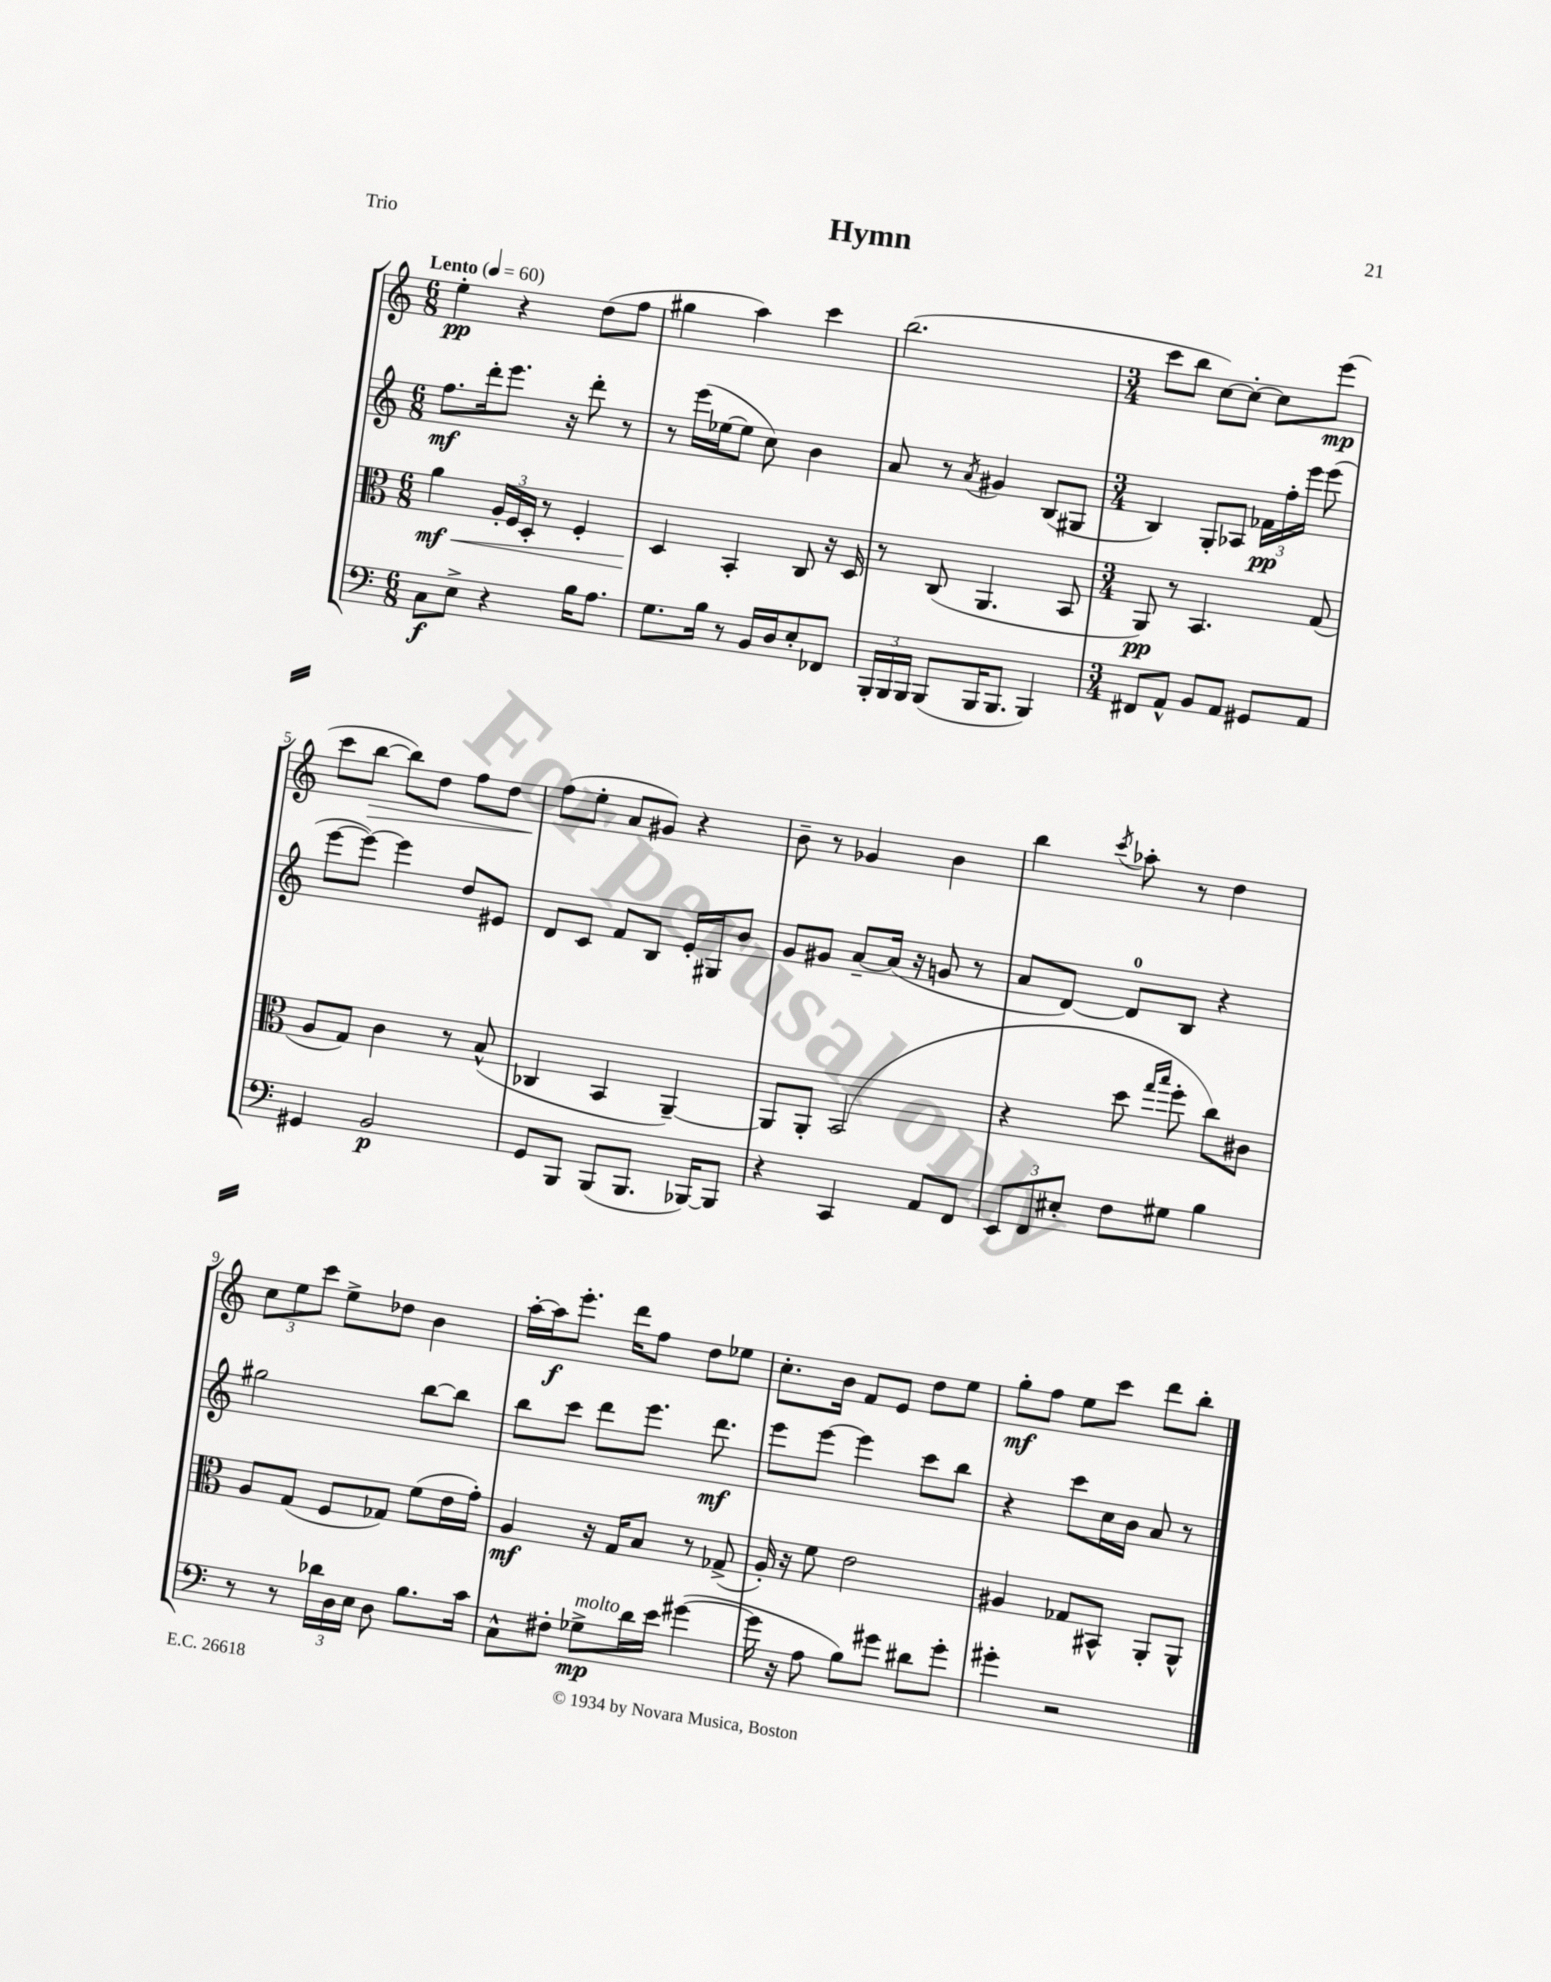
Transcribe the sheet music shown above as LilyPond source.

\header { title = "Hymn" piece = "Trio" }
<<
\new StaffGroup <<
\new Staff = "s0" {
    \clef treble \key c \major \numericTimeSignature \time 6/8 \tempo "Lento" 4 = 60
    \autoBeamOff e''4-.\pp r4 d''8[( f''8] |
    gis''4 a''4) c'''4 |
    b''2.( |
    \numericTimeSignature \time 3/4 c'''8[ b''8] c''8[~) c''8]~-. c''8[ e'''8]\mp( |
    c'''8[ b''8]~\> b''8[) d''8] f''8[ d''8] |
    f''8[\!( e''8]-. a'8[ gis'8]) r4 |
    b'8-- r8 ges'4 b'4 |
    b''4 \acciaccatura { c'''8 } aes''8-. r8 d''4 |
    \tuplet 3/2 { c''8[ e''8 c'''8] } e''8[-> des''8] b'4 |
    a''16[~-. a''16\f e'''8.]-. d'''16[ f''8] d''8[ ees''8] |
    c''8.[-. b'16] f'8[ e'8] d''8[ e''8] |
    g''8[-.\mf f''8] e''8[ c'''8] d'''8[ b''8]-. \bar "|." |
}
\new Staff = "s1" {
    \clef treble \key c \major \numericTimeSignature \time 6/8
    \autoBeamOff f''8.[\mf d'''16-. e'''8.] r16 d'''8-. r8 |
    r8 e'''16[( ees''16~ ees''8] c''8) b'4 |
    a'8 r8 \acciaccatura { a'8 } gis'4 b8[( gis8] |
    \numericTimeSignature \time 3/4 b4) g8[-. aes8] \tuplet 3/2 { fes'16[\pp f''16-. e'''16] } e'''8( |
    e'''8[~ e'''8]~) e'''4 d''8[ eis'8] |
    d'8[ c'8] f'8[ b8] e'16[-. gis16 b'8] |
    g'8[ gis'8] a'8[~-- a'16]( r16 g'8 r8 |
    a'8[ d'8]~) d'8[-0 b8] r4 |
    gis''2 b''8[~ b''8] |
    b''8[ c'''8] d'''8[ e'''8.] d'''8.\mf |
    e'''8[ e'''8]~ e'''4 c'''8[ b''8] |
    r4 c'''8[ c''16 b'16] a'8 r8 \bar "|." |
}
\new Staff = "s2" {
    \clef alto \key c \major \numericTimeSignature \time 6/8
    \autoBeamOff a'4\mf\< \tuplet 3/2 { a16[-. f16 d16]-. } r8 f4-. |
    d4\! b,4-. c8 r16 d16 |
    r8 c8( a,4. b,8 |
    \numericTimeSignature \time 3/4 a,8\pp) r8 b,4. g8( |
    a8[ g8]) c'4 r8 b8-^( |
    ces4 b,4 a,4~--) |
    a,8[ a,8]-. b,2( |
    r4 d''8 \grace { g''16[ b''16] } f''8-. c''8[) cis'8] |
    a8[ g8]( f8[ ges8]) f'8[( e'16 g'16]-.) |
    a4\mf r16 g16[ b8] r8 ges8->( |
    a16-.) r16 f'8 e'2 |
    ais4 ges8[ bis,8]-^ a,8[-. a,8]-^ \bar "|." |
}
\new Staff = "s3" {
    \clef bass \key c \major \numericTimeSignature \time 6/8
    \autoBeamOff c8[\f e8]-> r4 b16[ a8.] |
    g8.[ b16] r8 b,16[ d16 e8-. fes,8] |
    \tuplet 3/2 { b,,16[-. b,,16 b,,16] } b,,8[( b,,16 b,,8.] b,,4) |
    \numericTimeSignature \time 3/4 fis,8[ a,8]-^ b,8[ a,8] gis,8[ a,8] |
    gis,4 b,2\p |
    g,8[ b,,8] b,,8[( b,,8.] bes,,16[~) bes,,8] |
    r4 c,4 a,8[ f,8] |
    \tuplet 3/2 { e,8[ f,8 eis8]-. } f8[ gis8] b4 |
    r8 r8 \tuplet 3/2 { des'16[ d16 e16] } d8 b8.[ c'16] |
    c8[-^ fis8]-. ges8[->\mp^\markup { \italic "molto" } d'16 e'16] gis'4~( |
    gis'16 r16 a8 b8[) gis'8] dis'8[ gis'8]-. |
    gis'4-. r2 \bar "|." |
}
>>
>>
